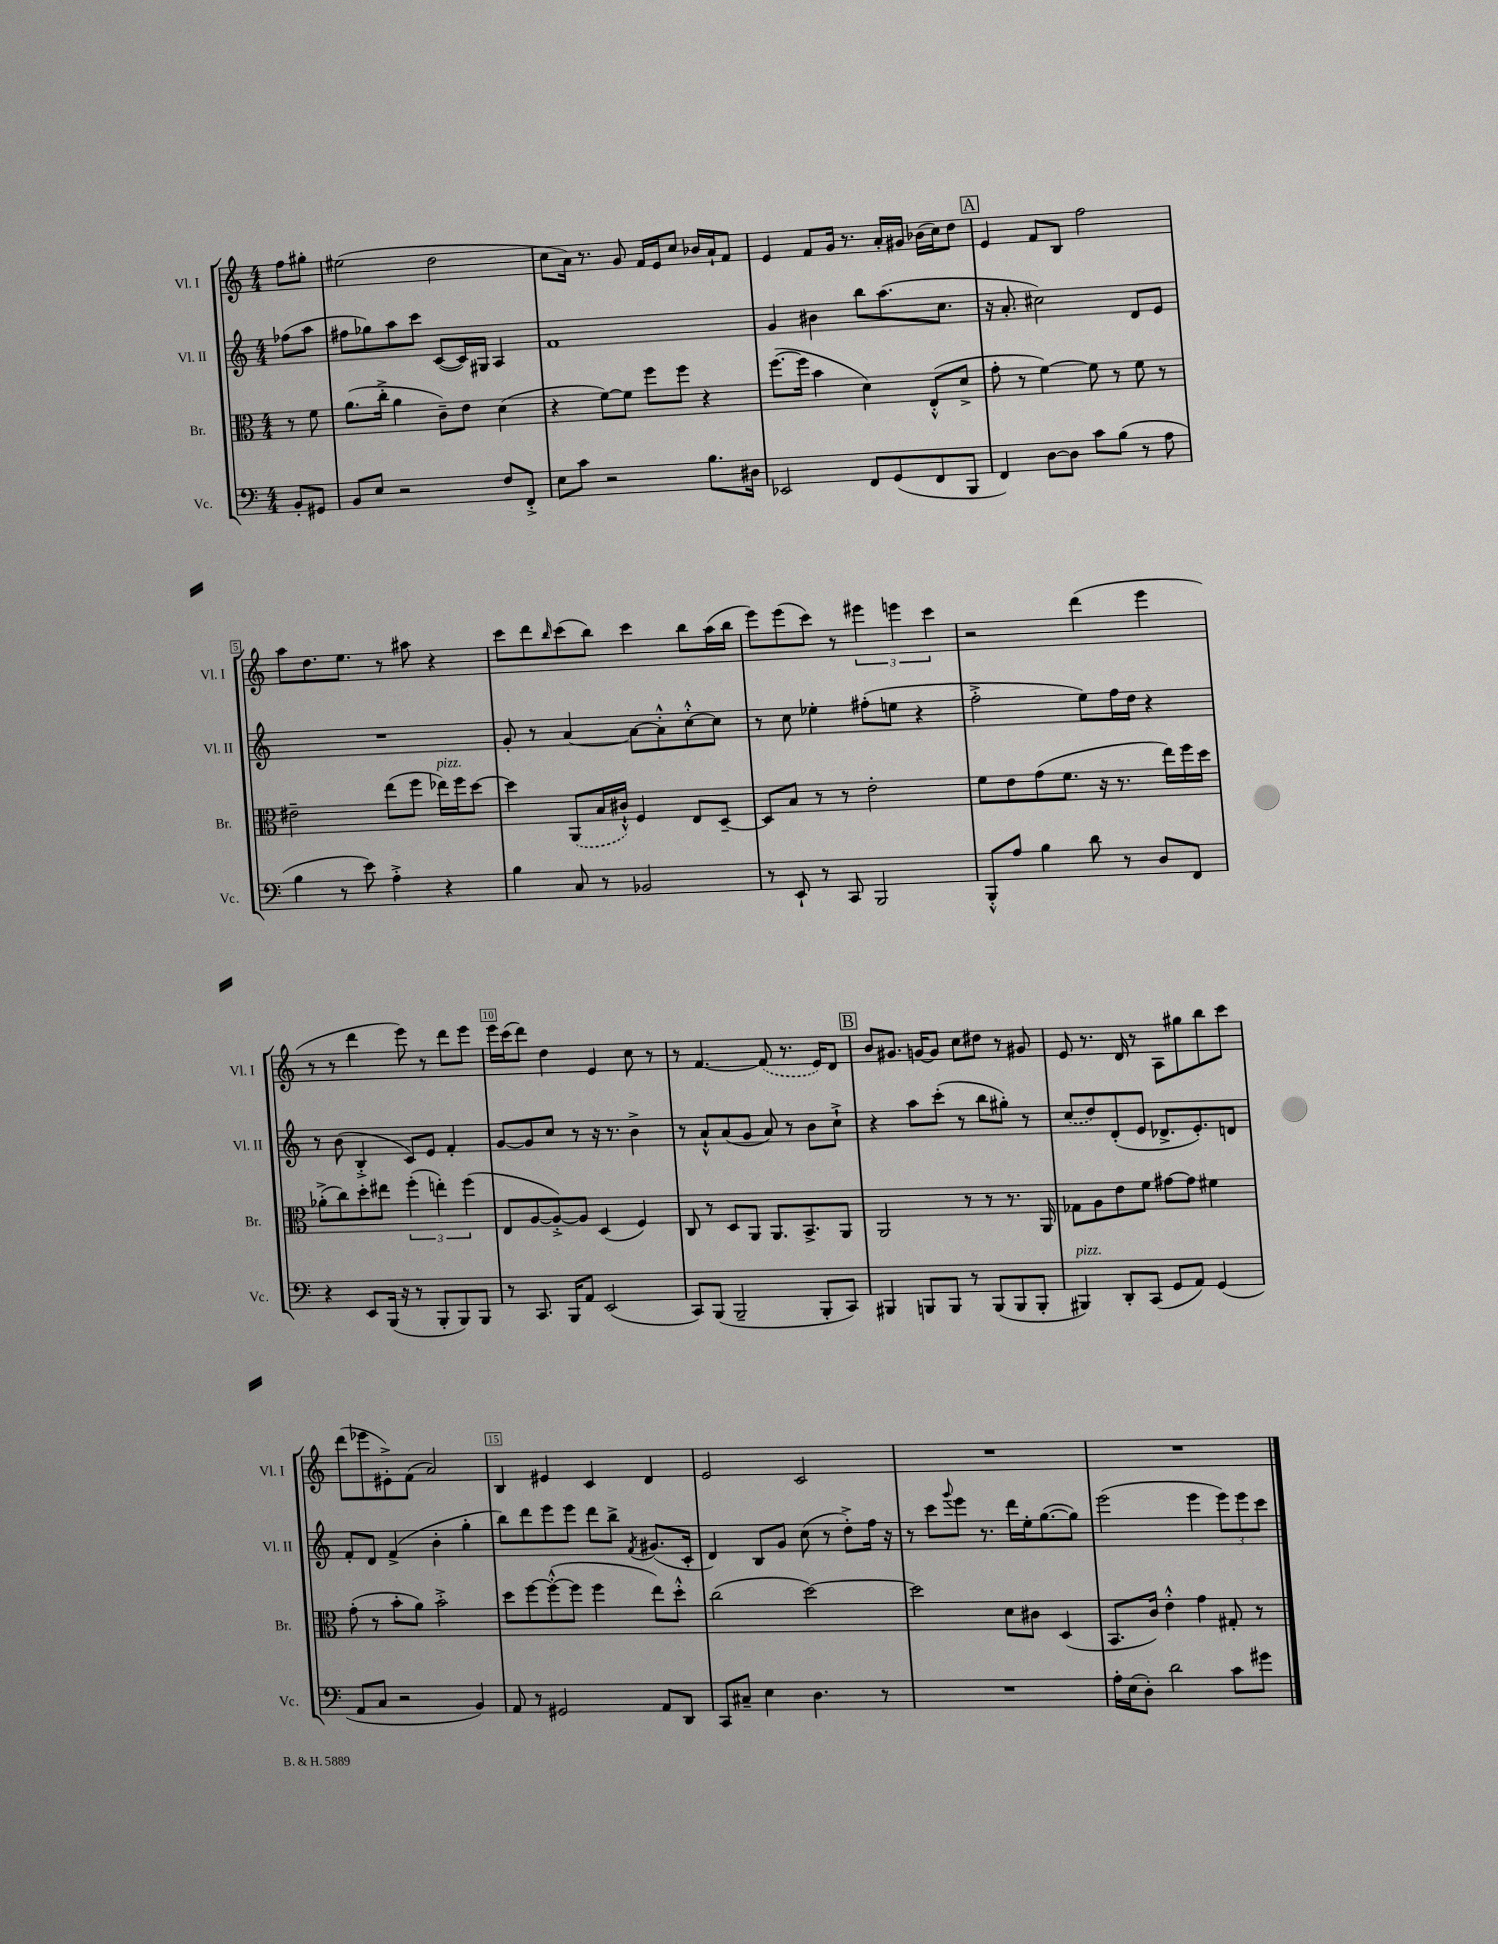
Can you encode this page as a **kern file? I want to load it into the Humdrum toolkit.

**kern	**kern	**kern	**kern
*staff4	*staff3	*staff2	*staff1
*clefF4	*clefC3	*clefG2	*clefG2
*k[]	*k[]	*k[]	*k[]
*M4/4	*M4/4	*M4/4	*M4/4
8BB'	8r	(8ff-	8ff
8GG#	8f	8aa	8gg#'
=	=	=	=
8BB	(8.a	8ff#	(2ee#
8E	.	8gg-)	.
.	16cc'^	.	.
2r	4a	8aa	.
.	.	8ccc	.
.	8c~)	([8c	2dd
.	8e	16c])	.
.	.	16G#	.
8F	(4d	4A	.
8FF'^	.	.	.
=	=	=	=
8E	4r	1f	8cc
8c	.	.	16a)
.	.	.	8.r
2r	[8f)	.	.
.	8f]	.	8g
.	8ff	.	16f
.	.	.	16e
.	8ff	.	8cc
8.B	4r	.	16b-
.	.	.	16a`
.	.	.	8f
16D#	.	.	.
=	=	=	=
2EE-	([8.ff	4g	4e
.	16ff]	.	.
.	4b	4b#	8f
.	.	.	16g
.	.	.	8.r
8FF	4d)	8bb	.
(8GG	.	(8.aa	16a'
.	.	.	16g#
8FF	(8E'^^	.	(16b-
.	.	8.cc	16cc)
8BBB	8d^	.	8dd
=	=	=	=
4FF)	8g'	16r	4e
.	.	8.a'	.
.	8r	.	.
[8D	[4f)	2cc#)	8f
8D]	.	.	8B
8c	8f]	.	2ff
(8B	8r	.	.
8r	8f	8d	.
8A	8r	8e	.
=	=	=	=
4B	2e#~	1r	8aa
.	.	.	8.dd
8r	.	.	.
.	.	.	8.ee
8e)	.	.	.
4A'^	(8ee	.	8r
.	8ff	.	8aa#
4r	16ee-)	.	4r
.	16ff	.	.
.	[8dd	.	.
=	=	=	=
4B	4dd]	8g'	8ccc
.	.	8r	8ddd
.	.	.	16qqbb
8C	(8AA	[4a	(8ccc
8r	16B	.	8bb)
.	16c#`^^)	.	.
2BB-	4F	8a_	4ccc
.	.	8a'^^]	.
.	8E	[8cc'^^	8bb
.	[8D~	8cc]	(16aa
.	.	.	16bb
=	=	=	=
8r	8D]	8r	8eee)
8EE`	8B	8cc	(8eee
8r	8r	4ee-'	8ccc)
8CC	8r	.	8r
2BBB	2e'	(8ff#'	6eee#
.	.	8ee	.
.	.	.	6eee
.	.	4r	.
.	.	.	6ccc
=	=	=	=
8BBB'^^	8f	2ff'^	2r
8A	8e	.	.
4B	(8g	.	.
.	8.f	.	.
8d	.	8ee)	(4ddd
.	16r	.	.
8r	8.r	16ff	.
.	.	16dd	.
8D	.	4r	4eee
.	16ee)	.	.
8FF	16ff	.	.
.	16dd	.	.
=	=	=	=
4r	(8a-'^	8r	8r
.	8cc)	(8b	8r
8EE	8dd'	4B'^	4ddd
(16BBB	8ee#	.	.
16r	.	.	.
8r	(6ff'	8c)	8eee)
8BBB'	.	8e	8r
.	6ee')	.	.
8BBB)	.	4f'	8ddd
.	(6ff	.	.
8BBB	.	.	8eee
=	=	=	=
8r	8E	[8g	16eee
.	.	.	(16ccc
8.CC	[8A	8g]	8ddd)
.	8A'^_)	8cc	4dd
16BBB	.	.	.
8AA	8A]	8r	.
(2EE	(4D	16r	4e
.	.	8.r	.
.	4F)	4b^	8cc
.	.	.	8r
=	=	=	=
8CC)	8C	8r	8r
(8BBB	8r	8a`^^	[4.f
2BBB~	8D	(8a	.
.	8AA	8g	.
.	8.AA	8a)	(8f]
.	.	8r	8.r
.	8.BB^	.	.
8BBB'	.	8b	.
.	.	.	16e)
8CC)	8AA	8cc`^	8d
=	=	=	=
4BBB#	2AA	4r	8b
.	.	.	8.g#
8BBB	.	8aa	.
.	.	.	[16g
8BBB	.	(8ccc'	8g]
8r	8r	8r	8cc
(8BBB	8r	8bb	8dd#
8BBB	8.r	8gg#')	8r
8BBB'	.	8r	8g#
.	16AA	.	.
=	=	=	=
4BBB#)	8G-	(8cc	8e
.	8A	8dd)	8.r
8DD'	8e	(8d'	.
.	.	.	16d
(8CC	8f	8e	8r
8GG	[8g#	8.d-^	8A
8AA)	8g#]	.	8gg#
.	.	8.e')	.
(4GG	4f#	.	8bb
.	.	8d	8ccc
=	=	=	=
8AA	(8g'	8f'	(8ddd
8C	8r	8d	8eee-
2r	8b'	(4f^	8e#'^)
.	8a)	.	(8f
.	2b'^	4b'	2a)
4BB)	.	4gg'	.
=	=	=	=
8AA	8dd	8bb)	4B
8r	[8ff	8ddd	.
2GG#	(8ff'^^_	8eee	4e#
.	8ff]	8eee	.
.	4ff	8ddd	4c
.	.	8bb^	.
.	.	8qf	.
8AA	8ee)	(8.g#	4d
8DD	8dd'^^	.	.
.	.	16c'	.
=	=	=	=
8CC	(2cc	4d)	2e
8C#~	.	.	.
4E	.	8B	.
.	.	8g	.
4.D	[2dd)	(8cc	2c
.	.	8r	.
.	.	8dd'^)	.
8r	.	16ff	.
.	.	16r	.
=	=	=	=
1r	2dd]	8r	1r
.	.	8ccc	.
.	.	8qqggg	.
.	.	8eee	.
.	.	8.r	.
.	8d	.	.
.	.	16ddd	.
.	8c#	16ee'	.
.	.	([8.gg	.
.	(4D	.	.
.	.	8gg])	.
=	=	=	=
16A'	8.BB	(2eee	1r
(16E	.	.	.
8D')	.	.	.
.	16c)	.	.
2d	4e'^^	.	.
.	4g	4eee	.
8c	8G#'	12eee)	.
.	.	12eee	.
8g#	8r	.	.
.	.	12ccc	.
==	==	==	==
*-	*-	*-	*-
